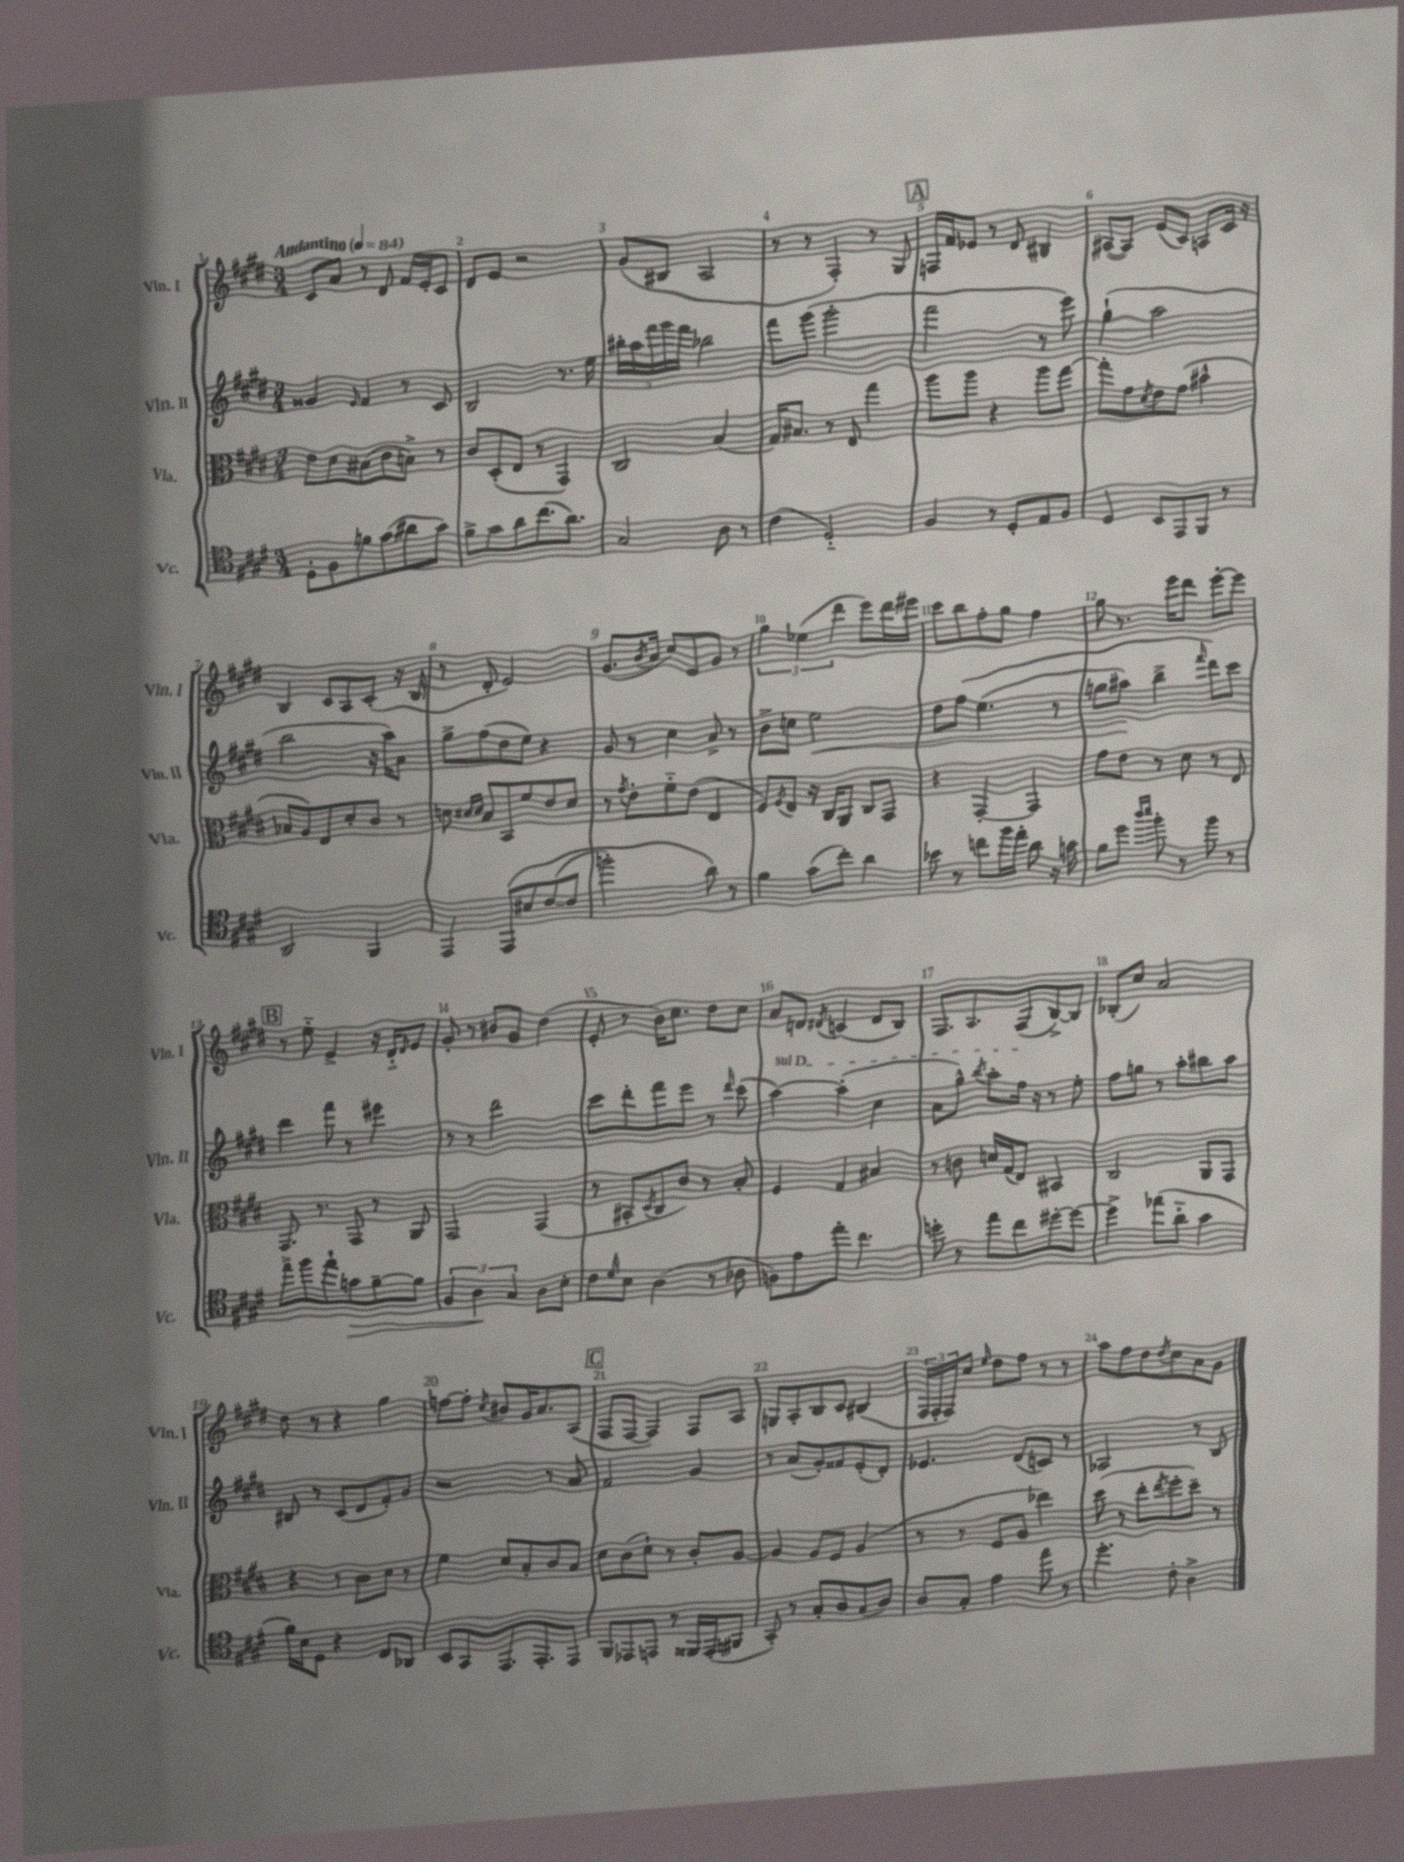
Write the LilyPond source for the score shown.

<<
\new StaffGroup <<
\new Staff = "s0" \with { instrumentName = "Vln. I" shortInstrumentName = "Vln. I" } {
    \clef treble \key e \major \numericTimeSignature \time 3/4 \tempo "Andantino" 4 = 84
    cis'8 a'8 r8 dis'8 fis'16 e'16-. cis'8 |
    dis'8 e'8 r2 |
    gis'8( bis8 a2 |
    r8 r8 fis4-.) r8 gis8 |
    \mark \markup { \box "A" } f16 fis'16 ees'8 r8 dis'8 bis4 |
    ais8~( ais8) e'8( cis'8) a8 cis'16 r16 |
    b4 cis'8 a8 cis'8-.( r16 b16 |
    r8 dis'8-. e'2) |
    gis'8.( \acciaccatura { b'8 } a'16 cis''8) e'8 gis'8 r8 |
    \tuplet 3/2 { gis''4 ees''4( dis'''4 } e'''8) dis'''16 eis'''16 |
    cis'''8 b''8 fis''8-. gis''8 fis''4 |
    gis''8 r8. e'''16 dis'''8 e'''8~-. e'''8 |
    \mark \markup { \box "B" } r8 e''8-_ e'4-> r16 dis'16-_ \grace { dis'16 } e'8 |
    gis'8-. r8 bis'8 gis'8 dis''4( |
    e'8-. r8 b'16) cis''8. dis''8 cis''8 |
    a'8 d'8 \acciaccatura { dis'8 } c'4( dis'8 b8) |
    fis8. a8. fis8( b8~->) b8 |
    bes8-.( cis''8) a'2 |
    dis''8 r8 r4 gis''4 |
    f''8~ f''8-. \acciaccatura { cis''8 } bis'8 gis'16 a'8. a8( |
    \mark \markup { \box "C" } fis8 fis8~ fis4) fis8 a8 |
    g8 a8-. b8 cis'8 bis4( |
    \tuplet 3/2 { fis16 fis16-. fis16) } cis''8 \grace { e''16 } dis''8 fis''8 r8 r8 |
    a''8 fis''8 dis''8 \acciaccatura { dis''8 } cis''8 a'8 gis'8 \bar "|." |
}
\new Staff = "s1" \with { instrumentName = "Vln. II" shortInstrumentName = "Vln. II" } {
    \clef treble \key e \major \numericTimeSignature \time 3/4
    gisis'4 \grace { e'16 } fis'4 r8 cis'8 |
    b2 r8. e''16 |
    \tuplet 5/4 { bis''16-. a''16 fis'''16 gis'''16 fis'''16 } bes''2 |
    fis'''8 gis'''8( gis'''2-. |
    \mark \markup { \box "A" } fis'''2 r8 e'''8) |
    gis''4-!( a''2 |
    b''2 r16 a''16) a'8 |
    gis''8-> fis''8( dis''8 e''8) r4 |
    gis'8 r8 cis''4 a'8-> r8 |
    b'8-> c''8 e''2\< |
    dis''8 fis''8\( e''4.( r8 |
    g''8 ais''8\!) b''4-> \grace { fis'''16 } dis'''8\) cis'''8 |
    \mark \markup { \box "B" } dis'''4 fis'''8 r8 eis'''4 |
    r8 r8 dis'''2 |
    cis'''8 dis'''8-. fis'''8 e'''8 r8 \grace { dis'''16 } cis'''8( |
    \once \override TextSpanner.bound-details.left.text = \markup { \italic "sul D" } a''4~\startTextSpan) a''4-.( cis''4 |
    a'8 gis''8-^) \acciaccatura { b''8 } a''8-. fis''16\stopTextSpan r16 r8 e''8-. |
    fis''8 g''8 r8 a''8-. bis''8 a''8 |
    bis8 r8 cis'8( dis'8 fis'8-.) gis'8 |
    r2 r8 a'8 |
    \mark \markup { \box "C" } fis'2 gis'4 |
    r8 a'8( gis'8-.) fisis'8 e'8-.( dis'8-.) |
    ees'4. dis'8( c'8) r8 |
    aes2 r8 b8 \bar "|." |
}
\new Staff = "s2" \with { instrumentName = "Vla." shortInstrumentName = "Vla." } {
    \clef alto \key e \major \numericTimeSignature \time 3/4
    e'8 dis'8 bis8( cis'8 b8->) r8 |
    cis'8 dis8-.( e8 r8 gis,4) |
    cis2 b4( |
    gis16) bis8. r8 e8 gis''4 |
    \mark \markup { \box "A" } a''8 a''8 r4 a''8 gis''8~ |
    gis''8-. gis'8 \acciaccatura { dis'8 } e'8 gis'8( bis'4-^ |
    bes8 a8) e8 dis'8-. cis'8 r8 |
    d'8 \grace { dis'16 dis'16 } b8 b,8 fis'8 e'8 dis'8 |
    r8 \acciaccatura { gis'8 } e'8-. fis'8-_ e'8( e4 |
    fis8) \acciaccatura { fis8 } e8 r16 cis16 a,8 cis8 gis,8 |
    r4 gis,4~-. gis,4 |
    gis'8 e'8 r8 dis'8 r8 e8 |
    \mark \markup { \box "B" } gis,8. r8. gis,8 r8 a,8 |
    gis,2 gis,4( |
    r8 bis,8-. \acciaccatura { dis8 } cis8 cis'8) r8 b8-. |
    fis4 gis4 bis4 |
    r8 c'8 d'16 gis16( e8) bis,4 |
    cis2 a,8 gis,8 |
    r4 r8 cis'8 dis'8 r8 |
    fis'4 dis'8 b8-. cis'8 b8 |
    \mark \markup { \box "C" } dis'8 cis'8( dis'8-!) r8 cis'8-. a8~ |
    a4 a8 fis8 a4( |
    r8 r8 fis8 a8 ees''4) |
    dis''8( r8 e''8-. \acciaccatura { e''8 } fis''8-. dis''8--) r8 \bar "|." |
}
\new Staff = "s3" \with { instrumentName = "Vc." shortInstrumentName = "Vc." } {
    \clef tenor \key e \major \numericTimeSignature \time 3/4
    dis8-. fis8 f'8 gis'8( ais'8 gis'8) |
    fis'8-> gis'8 a'8 cis''8.( a'8.) |
    gis2 a8 r8 |
    cis'4( dis2-_) |
    \mark \markup { \box "A" } fis4 r8 dis8-. e8 fis8 |
    dis4 b,8 e,8 fis,8 r8 |
    a,2 fis,4 |
    e,4 e,8\( bis8 cis'8~( cis'8 |
    f''2-.) a'8\) r8 |
    fis'4 gis'8( cis''8-.) a'4 |
    bes'8 r8 c''8 fis''16 e''16-. a'8 r16 g'16 |
    fis'8 dis''8 \grace { a''16 b''16 } fis''8-. r8 fis''8 r8 |
    \mark \markup { \box "B" } e''8-> fis''8 e''8-! g'8\> fis'8~-- fis'8 |
    \tuplet 3/2 { fis4 a4\! gis4 } a8 b8-. |
    cis'8 \grace { dis'16 } b8 a4( r8 aes8 |
    f8) e'8 e''8-. cis''4. |
    d''8-. r8 e''8 cis''8 dis''8~-. dis''8~ |
    dis''4-> ees''8( a'8-_ gis'4 |
    fis'16) b16 dis8 r4 cis8 aes,8 |
    b,8 gis,8 e,8. e,8.-. e,8 |
    \mark \markup { \box "C" } fis,8 ees,8 e,8 r8 fisis,16 e,16-.( fis,8 |
    gis,8-.) r8 gis8-. a8 gis8( a8) |
    a8 gis8-. e'4 e''8 r8 |
    dis''4.-. cis'8-. a4-> \bar "|." |
}
>>
>>
\layout { \context { \Score \override BarNumber.break-visibility = ##(#f #t #t) barNumberVisibility = #all-bar-numbers-visible } }
